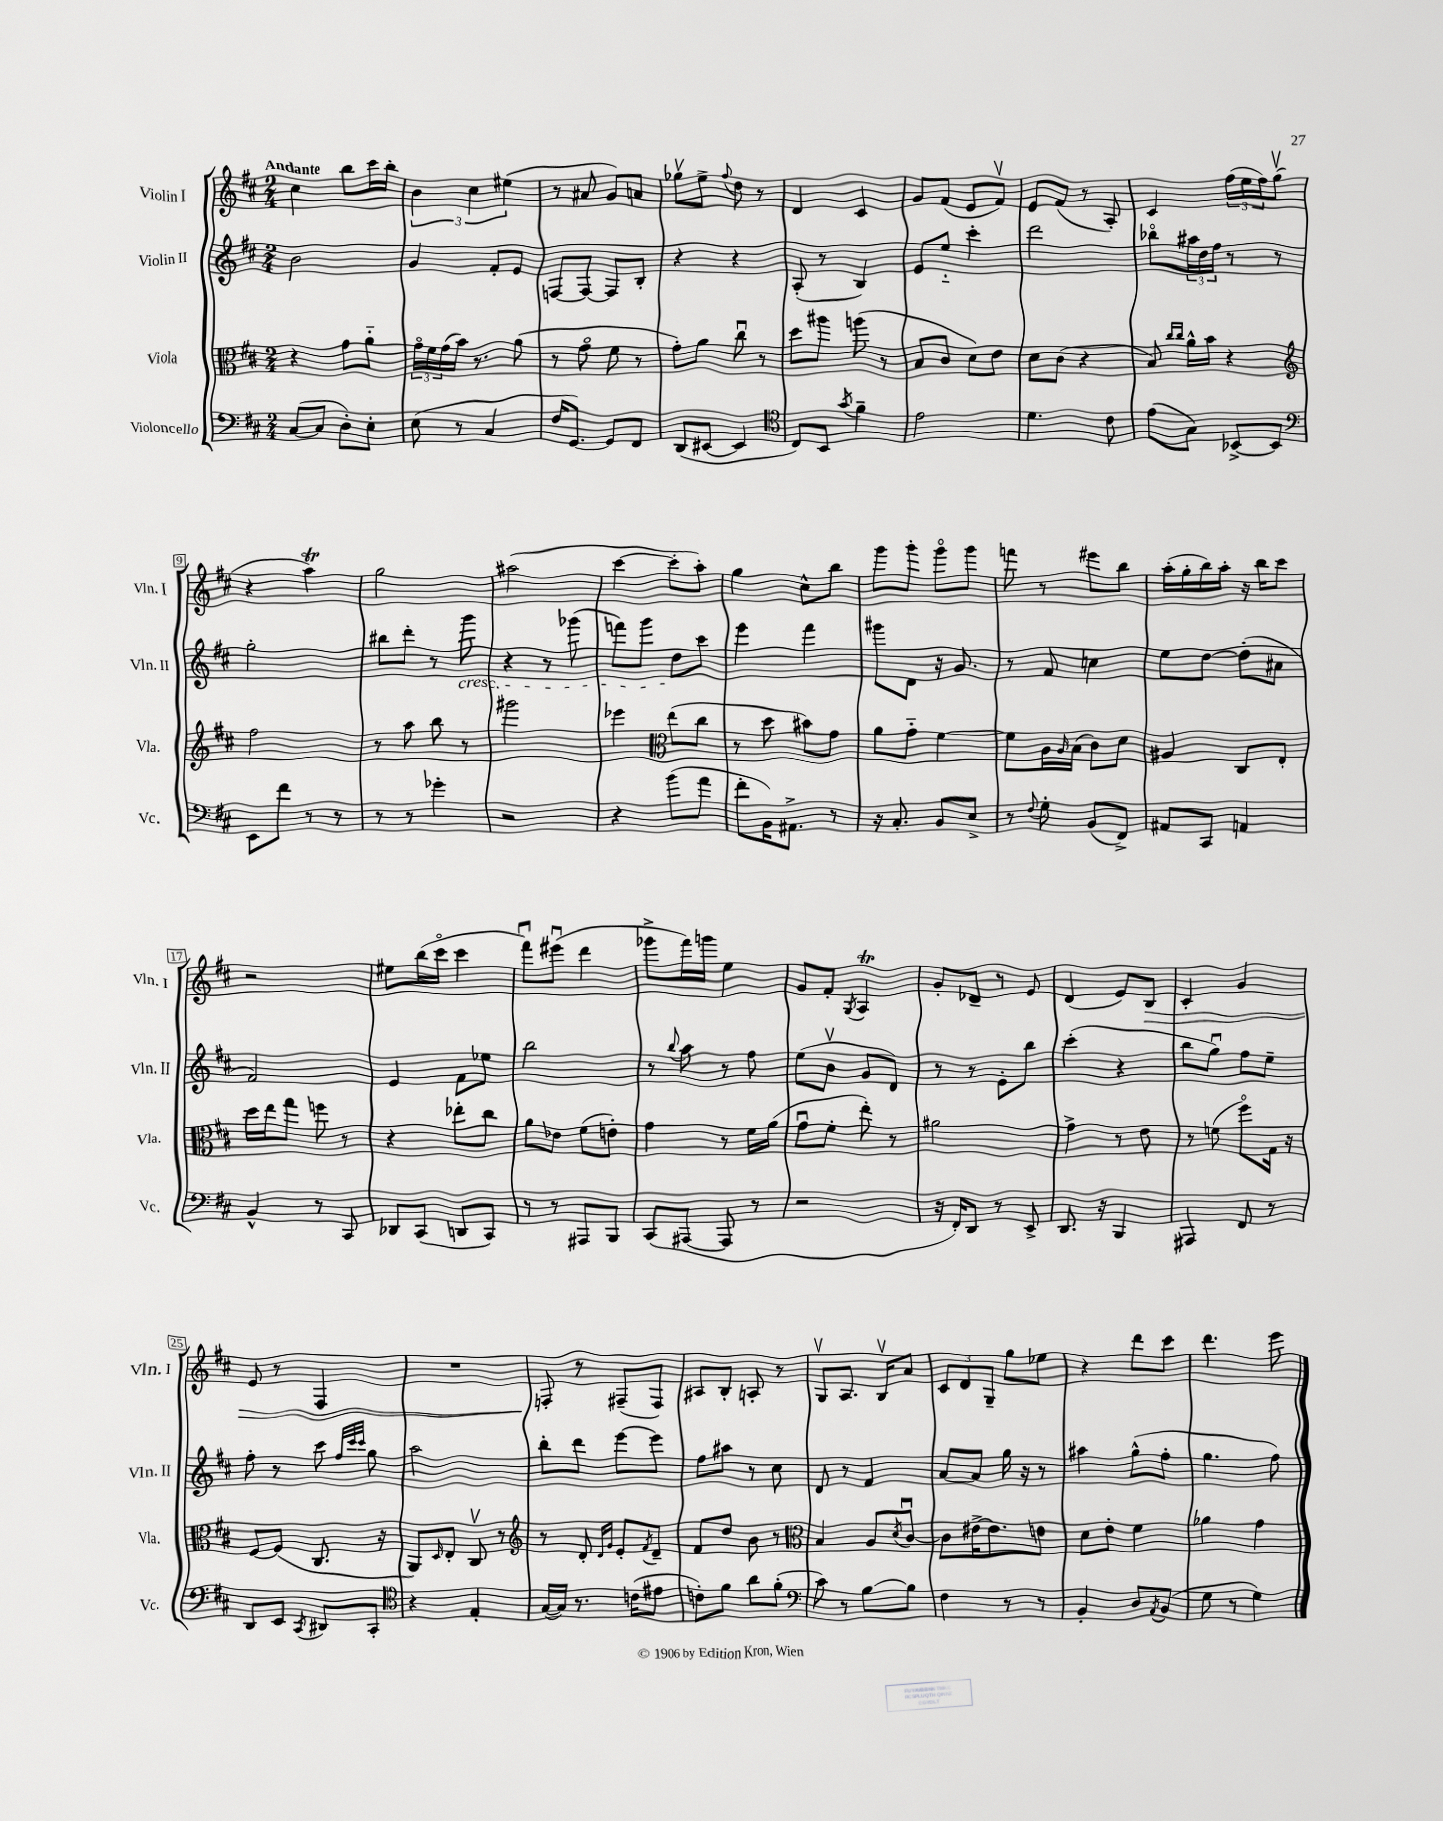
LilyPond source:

<<
\new StaffGroup <<
\new Staff = "s0" \with { instrumentName = "Violin I" shortInstrumentName = "Vln. I" } {
    \clef treble \key d \major \numericTimeSignature \time 2/4 \tempo "Andante"
    cis''4 b''8 cis'''16 b''16-. |
    \tuplet 3/2 { b'4 cis''4 eis''4( } |
    r8 ais'8 g'8) a'8 |
    ges''8\upbow e''8-> \appoggiatura { fis''8 } d''8 r8 |
    d'4 cis'4 |
    g'8 fis'8( e'8 fis'8\upbow) |
    e'8 fis'8( r8 a8-.) |
    cis'4 \tuplet 3/2 { fis''16( e''16 fis''16) } g''8\upbow( |
    r4 a''4\trill) |
    g''2 |
    ais''2( |
    cis'''4~ cis'''8-. a''8-.) |
    g''4 cis''8-^ b''8 |
    g'''8 g'''8-. g'''8\flageolet g'''8 |
    f'''8 r8 eis'''8 b''8 |
    a''16-.( g''16-. b''16) a''16-. r16 b''16 cis'''8 |
    r2 |
    eis''8 b''16( cis'''16\flageolet cis'''4 |
    fis'''8\downbow) eis'''8\downbow( d'''4 |
    ges'''8-> fis'''16) g'''16 e''4 |
    g'8 fis'8-. \acciaccatura { g8 } a4\trill |
    g'8-. des'8-- r8 e'8 |
    d'4( e'8) b8\> |
    cis'4-. g'4 |
    e'8 r8 fis4 |
    R2 |
    f8-.\! r8 fis8--( fis8) |
    ais8 b8-. a8-. r8 |
    g8\upbow a8. b16\upbow a'8 |
    \tuplet 3/2 { cis'8 d'8 g8-- } g''8 ees''8 |
    r4 d'''8 cis'''8 |
    d'''4. e'''8 \bar "|." |
}
\new Staff = "s1" \with { instrumentName = "Violin II" shortInstrumentName = "Vln. II" } {
    \clef treble \key d \major \numericTimeSignature \time 2/4
    b'2 |
    g'4 fis'8-. e'8 |
    f8~ f8~ f8 b8-. |
    r4 r4 |
    a8-.( r8 b4) |
    e'8 e''8-_ cis'''4-. |
    d'''2 |
    bes''8\flageolet \tuplet 3/2 { ais''16 d''16 fis''16 } r8 r8 |
    g''2-. |
    bis''8 d'''8-. r8 g'''8\cresc |
    r4 r8 ges'''8( |
    f'''8) g'''8 d''8\! cis'''8 |
    e'''4 fis'''4 |
    gis'''8 d'8 r16 g'8. |
    r8 fis'8 c''4 |
    e''8 d''8~ d''8-.( ais'8 |
    fis'2) |
    e'4 fis'8 ees''8 |
    b''2 |
    r8 \appoggiatura { b''8 } a''8 r8 fis''8 |
    e''8( b'8\upbow g'8 d'8) |
    r8 r8 e'8-. b''8 |
    cis'''4-.( r4 |
    b''8 g''8\downbow) fis''8 e''8-- |
    fis''8-. r8 cis'''8 \grace { fis''32 cis'''32 cis'''32 } g''8 |
    a''2 |
    b''8-. d'''8 e'''8~ e'''8 |
    fis''8 ais''8 r8 cis''8 |
    d'8 r8 fis'4 |
    a'8~ a'8 g''16 r16 r8 |
    ais''4 g''8-^( fis''8-. |
    g''4. fis''8) \bar "|." |
}
\new Staff = "s2" \with { instrumentName = "Viola" shortInstrumentName = "Vla." } {
    \clef alto \key d \major \numericTimeSignature \time 2/4
    r4 g'8 a'8-_ |
    \tuplet 3/2 { g'16\flageolet fis'16 g'16( } b'16) r8. a'8( |
    r8 g'8\flageolet fis'8 r8 |
    g'8-.) a'8 cis''8\downbow r8 |
    d''8 ais''8 a''8( r8 |
    b8 cis'8 d'8) e'8 |
    d'8 cis'8( r4 |
    b8) \grace { cis''16 cis''16 } a'16-^ b'16 r4 |
    \clef treble fis''2 |
    r8 a''8 b''8 r8 |
    gis'''2 |
    ees'''4 \clef alto e''8( cis''8 |
    r8 d''8 bis'8) g'8 |
    a'8 g'8-_ fis'4~ |
    fis'8 a16 \grace { a16 } b16( cis'8) d'8 |
    ais4 cis8 e8-. |
    d''16 e''16 g''8 f''8 r8 |
    r4 ees''8-. cis''8 |
    a'8 ees'8 fis'8( e'8-.) |
    g'4 r8 fis'16 a'16( |
    g'8\downbow fis'8-. e''8-.) r8 |
    ais'2 |
    g'4-> r8 e'8 |
    r8 f'8( fis''8\flageolet) g16 r16 |
    fis8~ fis8( cis8. r16 |
    a,8) \grace { d16 } e8-. cis8\upbow r8 |
    \clef treble r8 d'8-. \grace { d'16 g'16 } e'8-. \acciaccatura { fis'8 } d'8-- |
    fis'8 d''8 b'8 r8 |
    \clef alto b4 a8 \acciaccatura { d'8 } cis'8~\downbow |
    cis'8 eis'16~-> eis'8. e'8 |
    d'8 e'8-. fis'4 |
    aes'4 g'4 \bar "|." |
}
\new Staff = "s3" \with { instrumentName = "Violoncello" shortInstrumentName = "Vc." } {
    \clef bass \key d \major \numericTimeSignature \time 2/4
    cis8~( cis8 d8-.) e8-. |
    e8( r8 cis4 |
    fis16 g,8.~) g,8 fis,8 |
    d,8( eis,8~ eis,4 |
    \clef tenor cis8) b,8 \acciaccatura { g'8 } fis'4-- |
    e'2 |
    d'4. cis'8 |
    e'8( g8) bes,8~-> bes,8 |
    \clef bass e,8 fis'8 r8 r8 |
    r8 r8 ges'4-. |
    r2 |
    r4 b'8( a'8 |
    fis'8-. b,16) ais,8.-> r8 |
    r16 cis8.-. b,8 e8-> |
    r8 \appoggiatura { fis8 } g8-. b,8( fis,8->) |
    ais,8 cis,8 a,4 |
    b,4-^ r8 cis,8 |
    des,8 cis,8( d,8 cis,8) |
    r8 r8 ais,,8 b,,8 |
    cis,8( ais,,8~ ais,,8 r8 |
    r2 |
    r16 fis,16-.) d,8 r8 e,8-> |
    d,8. r16 b,,4 |
    ais,,4 fis,8 r8 |
    d,8 e,8 \acciaccatura { cis,8 } dis,8 cis,8-. |
    \clef tenor r4 e4-. |
    g16~( g16) r8. c'16( eis'8 |
    c'8-.) fis'8 a'8 fis'8-.( |
    \clef bass cis'8) r8 b8~ b8 |
    fis4 r8 r8 |
    b,4-. d8 \acciaccatura { a,8 } b,8( |
    g8 r8 g4) \bar "|." |
}
>>
>>
\layout { \context { \Score \override BarNumber.stencil = #(make-stencil-boxer 0.1 0.3 ly:text-interface::print) } }
